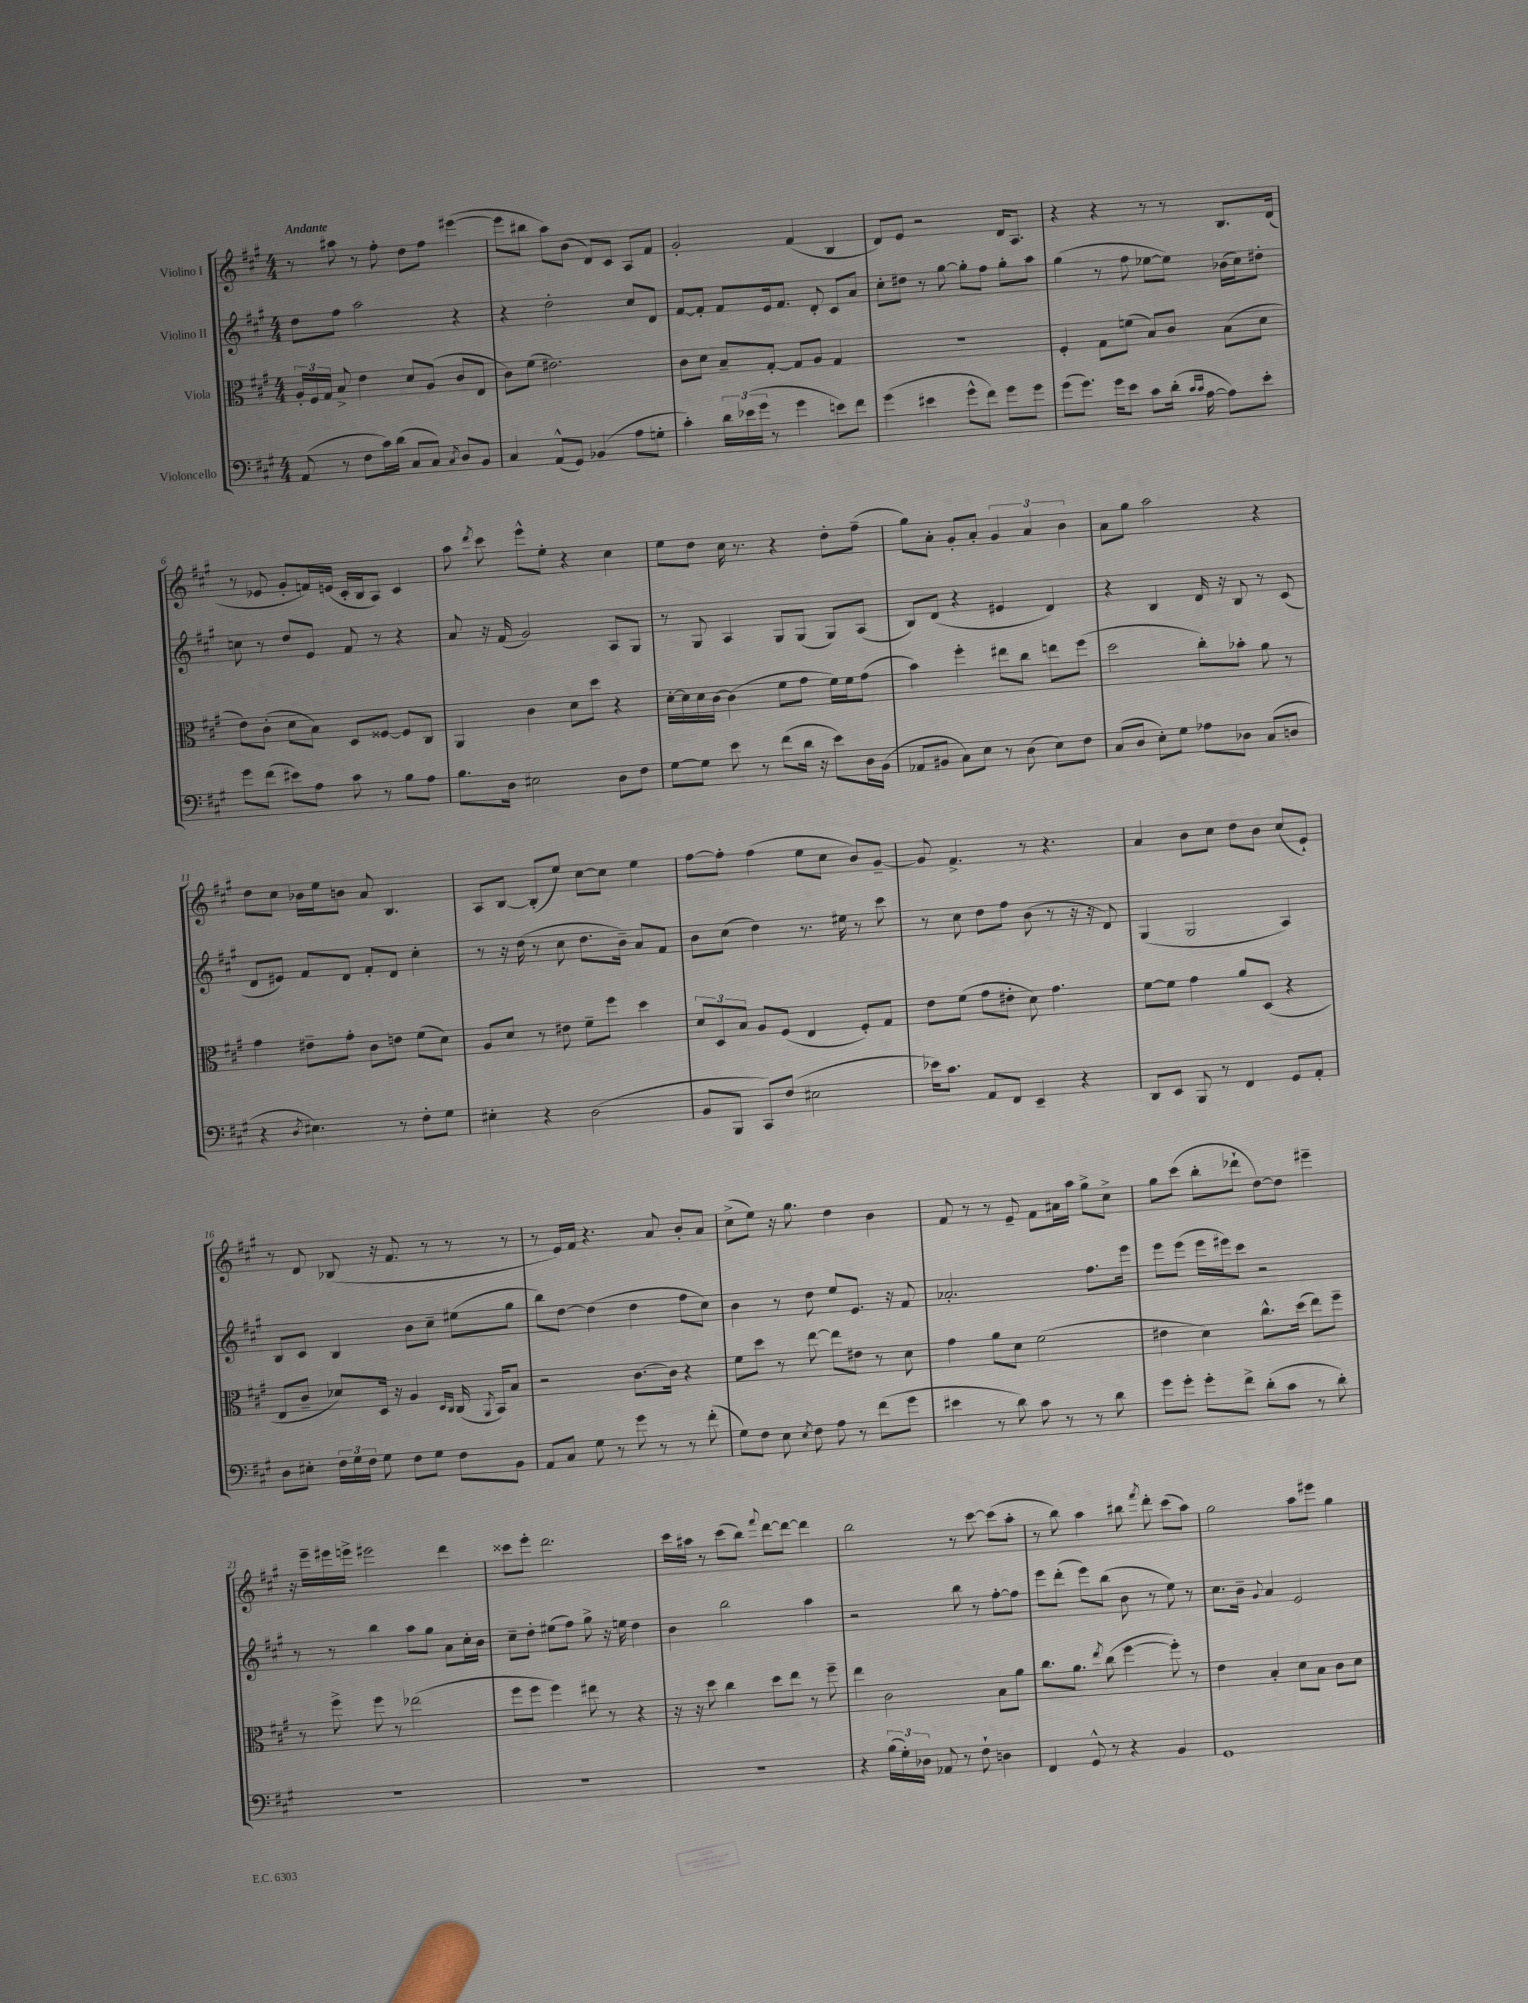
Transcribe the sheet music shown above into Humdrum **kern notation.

**kern	**kern	**kern	**kern
*staff4	*staff3	*staff2	*staff1
*clefF4	*clefC3	*clefG2	*clefG2
*k[f#c#g#]	*k[f#c#g#]	*k[f#c#g#]	*k[f#c#g#]
*M4/4	*M4/4	*M4/4	*M4/4
(8AA/	24A'/LL	8dd\L	8r
.	24F#/	.	.
.	24G#/JJ	.	.
8r	8B^/	8ff#\J	8aa#\
8F#\L	4e\	2aa\	8r
16c#\L)	.	.	8ff#'\
(16d\JJ	.	.	.
8C#/L	8d/L	.	8dd\L
8C#/J)	(8A/J	.	8ff#\J
8qC#/	.	.	.
8D/L	8c#/L	4r	([4eee#\
8BB/J	8E/J	.	.
=	=	=	=
4C#/	8c#\L)	4r	8eee#\]L
.	(8f#\J	.	8bb#\J
(8AA^^/L	2.e#\)	2dd'\	8aa\L)
8GG#/J)	.	.	(8b\J
(4BB-/	.	.	8d/L)
.	.	.	8c#/J
8A\L	.	8cc#/L	8A/L
8G'\J	.	8d/J	8f#/J
=	=	=	=
4c#'\)	8c#\L	[8f#/L	2g#'/
.	8d\J	8f#'/]J	.
24d\LL	8B~/L	8f#/L	.
(24e-\	.	.	.
24g#\JJ	.	.	.
8r	[8G#'/J	16e/k	.
.	.	8.f#/J	.
4g#\	8G#/]L	.	(4f#/
.	8A/J	8d'/	.
8e\L)	4G#/	8c#/L	4B/
8f#\J	.	8a/J	.
=	=	=	=
(4g#\	1r	8cc#'\L	8d/L)
.	.	8dd#\J	8e/J
4e#\	.	8r	2r
.	.	[8gg#\	.
8g#^^\L	.	8gg#'\]L	.
8f#\J)	.	8ff#\J	.
8g#\L	.	8gg#'\L	16d/LK
.	.	.	8.A/J
8g#\J	.	8aa\J	.
=	=	=	=
(8g#\L	4F#'/	(4gg#\	4r
8.g#\J)	.	.	.
.	8G#\L	8r	4r
16g#\LK	.	.	.
8e\J	(8f\J	8ff#\	.
8c#\L	8B/L)	[8ee-\L	8r
(16d'\Jk	8c#/J	8ee-\]J)	8r
16qqc#/LL	.	.	.
16qqc#/JJ	.	.	.
[16A\	.	.	.
8A\]L)	(8B\L	(16b-\LL	8.B/L
.	.	16cc#\J)	.
8e'\J	8d\J	8dd#'\J	.
.	.	.	(16d/Jk
=	=	=	=
8g#\L	8e\L)	8cc\	8r
(8f#\J	(8c#'\J	8r	8e-/
8e#\L)	8d\L	8dd/L	8g#'/L
8A\J	8B\J)	8e/J	16f/L)
.	.	.	(16e/JJ
8c#\	8D/L	8f#/	16c#'/LL
.	.	.	16B/J
8r	[8F##/J	8r	8A/J)
8B\L	8F##/]L	4r	4c#/
8A\J	8C#/J	.	.
=	=	=	=
8.B\L	4AA/	8a/	8aa\
.	.	.	8qddd/
.	.	16r	8ccc#\
16D\Jk	.	(16f#/	.
2E#\	4c#\	2g#/)	8eee^^\L
.	.	.	8ee'\J
.	8d\L	.	4r
.	8dd\J	.	.
8D\L	4r	8A/L	4cc#\
8F#\J	.	8G#/J	.
=	=	=	=
[8G#\L	[16d'\LL	8r	8ee\L
.	16d\]	.	.
8G#\]J	16d\	8G#/	8dd\J
.	[16c#\JJ	.	.
8e\	(4c#\]	4A/	16cc#\
.	.	.	8.r
8r	.	.	.
(8f#\L	8f#\L	8G#/L	4r
16d\Jk	8g#\J	(8G#/J	.
16r	.	.	.
8e\L)	16f#\LL)	8G#/L)	8dd'\L
.	16f#\J	.	.
16D\L	(8g#\J	(8A/J	(8ff#~\J
(16BB\JJ	.	.	.
=	=	=	=
8AA-/L	4b\)	8B/L)	8gg#\L)
8BB#/J	.	(8d/J	8a'\J
8C#\L)	4ff#'\	4r	8g#'/L
8E\J	.	.	8a'/J
8r	8ee#\L	4e#/	6g#/
(8D\	8cc#\J	.	.
.	.	.	6a/
8E\L)	8ee\L	4d/)	.
.	.	.	6b\
8F#\J	(8ff#\J	.	.
=	=	=	=
(8C#/L	2dd\	4r	8a\L
8D/J	.	.	8gg#\J
8E'\L)	.	4B/	2aa\
8G#\J	.	.	.
8A-\L	8cc#'\L)	16d/	.
.	.	16r	.
8D-\J	8b-'\J	8B/	.
(8C#/L	8a\	8r	4r
8D/J	8r	(8c#/	.
=	=	=	=
4r	4g#\	8d/L	8dd\L
.	.	8e#/J)	8cc#\J
8qD/	.	.	.
4.E#\)	8e#~\L	8f#/L	16b-\LL
.	.	.	16ee\J
.	8g#'\J	8d/J	8b\J
.	8c#\L	8f#'/L	8a/
8r	8e\J	8d/J	4.B/
8F#'\L	(8f#\L	4cc#'\	.
8G#\J	8d\J)	.	.
=	=	=	=
4E#'\	8A/L	8r	8A/L
.	8d/J	16r	[8B/J
.	.	(16dd\	.
4r	8r	8r	(8B'/]L
.	8e#\	8cc#\	8ee/J)
(2D\	8f#~\L	8.dd\L	[8cc#\L
.	8ff#\J	.	8cc#\]J
.	.	16b~\Jk)	.
.	4dd\	8a/L	4ee\
.	.	8f#/J	.
=	=	=	=
8BB/L	12d/L	8b\L	[8ff#\L
.	12D/	.	.
8BBB/J	.	(8cc#\J	8ff#'\]J
.	12B/J	.	.
8CC#/L)	8A/L	4dd\)	(4ff#\
(8F#/J	(8F#/J	.	.
2E#\	4E/	8.r	8ee\L
.	.	.	8cc#\J
.	.	16ee#\	.
.	8F#'/L)	8r	8b/L)
.	8G#/J	8ccc#\	[8g#~/J
=	=	=	=
16e-\LK)	8e\L	8r	8g#/]
8.c#\J	.	.	.
.	(8f#\J	8cc#\	4.f#^/
8AA/L	8g#\L	8dd\L	.
8FF#/J	8e#'\J	8ff#\J	.
4EE~/	8d\)	(8b\	8r
.	4.g#\	8r	4.r
4r	.	16r	.
.	.	16r	.
.	.	8d/)	.
=	=	=	=
8DD/L	[8f#\L	(4G#/	4a/
8EE/J	8f#\]J	.	.
8BBB/	4g#\	2G#/	8b\L
8r	.	.	8cc#\J
4FF#/	8a/L	.	8dd\L
.	(8D/J	.	8b\J
8GG#/L	4r	4A/)	(8cc#/L
8AA'/J	.	.	8e`/J)
=	=	=	=
8D\L	8E/L	8B/L	8r
8E#'\J	8c#~/J	8c#/J	8d/
24F#\LL	8d-/L)	4B/	(8B-/
24G#\	.	.	.
24F#\JJ	.	.	.
8G#\	16D/Jk	.	16r
.	16r	.	8.f#/
8F#\L	4A/	8b\L	.
8G#\J	.	8cc#~\J	8r
.	16qqD/LL	.	.
.	16qqC#/JJ	.	.
8F#\L	(16C#/	(8ee#\L	8r
.	8qAA/	.	.
.	16BB/LK)	.	.
8BB\J	8B/J	8gg#\J	8r
=	=	=	=
8AA/L	2r	8bb\L)	8r
8C#/J	.	[8dd\J	16e/LL)
.	.	.	16f#/JJ
8G#\	.	(4dd\]	4.r
8r	.	.	.
8g#\	[8.c#\L	4dd\	.
8r	.	.	8a/
.	16c#\]Jk	.	.
8r	4r	8ff#\L	8b'/L
(8f#'\	.	8cc#\J)	8a/J
=	=	=	=
8G#\L)	8f#\L	4b\	(8cc#^\L
8F#\J	8dd\J	.	8ee\J)
8E\	8r	8r	16r
.	.	.	8.gg#\
8qE/	.	.	.
8F#\	[8ee\	8dd\	.
8A\	8ee\]L	8ee/L	4dd\
8r	8e#\J	8.e/J	.
(8f#\L	8r	.	4b\
.	.	16r	.
8g#\J	8d\	8f#/	.
=	=	=	=
4e#\	4g#\	2.a-'/	8f#/
.	.	.	8r
8r	8a\L	.	8r
8d\)	8d\J	.	8e~/
8c#\	(2f#\	.	8f#\L
8r	.	.	16a#\L
.	.	.	16aa\JJ
8r	.	8.ff#\L	8gg#^\L
8d\	.	.	8cc#^\J
.	.	16eee\Jk	.
=	=	=	=
8g#\L	4e#\	8eee\L	8gg#\L
8g#'\J	.	(8eee\J	(8ccc#\J
8g#'\L	4d\)	16eee\LL	8bb'\L
.	.	16eee#\J)	.
8f#^\J	.	8ccc#\J	8ddd-`\J
(8d'\L	8.cc#^^\L	2r	[8dd\L)
8c#\J	.	.	8dd\]J
.	(16dd\Jk	.	.
8r	8ee\L)	.	4eee#~\
8d'\)	8ff#~\J	.	.
=	=	=	=
1r	8r	8r	16r
.	.	.	16eee~\LL
.	8ff#^\	8r	16eee#\
.	.	.	16eee^\JJ
.	8ff#\	4bb\	2eee#\
.	8r	.	.
.	(2ee-\	8aa\L	.
.	.	8gg#\J	.
.	.	8a\L	4ddd\
.	.	16cc#'\L	.
.	.	16b\JJ	.
=	=	=	=
1r	8ff#\L	8cc#~\L	8ccc##\L
.	8ff#\J	8dd'\J	8eee'\J
.	4ff#\)	(8ee#\L	2.ddd\
.	.	8ff#\J)	.
.	8ee#\	8gg#^\	.
.	8r	16r	.
.	.	16ee\	.
.	4r	4dd\	.
=	=	=	=
1r	16r	4b\	16ccc#\LL
.	16r	.	16aa#\JJ
.	8dd\	.	8r
.	4cc#\	2bb\	(8ccc#\L
.	.	.	8bb\J)
.	.	.	8qqfff#/
.	8dd\L	.	[8ddd\L
.	8ee\J	.	8ddd\_J
.	8r	4aa\	4ddd\]
.	8ff#~\	.	.
=	=	=	=
4r	4ee\	2r	2bb\
(24B\LL	2c#\	.	.
24G#'\)	.	.	.
24D-\JJ	.	.	.
8AA-/	.	.	.
8r	.	8bb\	8r
8F#`\	.	8r	[8ccc#\
4D\	8B\L	[8ff#'\L	(8ccc#\]L
.	8a\J	8ff#\]J	8aa'\J
=	=	=	=
4FF#/	8.cc#\L	8eee\L	8r
.	.	(8ddd'\J	8bb\)
.	8.a\J	.	.
8GG#^^/	.	8eee\L)	4aa\
.	8qee/	.	.
8r	(8cc#\	(8bb\J	.
4r	[4ff#\	8b\	8bb#\
.	.	.	8qfff#/
.	.	8r	8ddd'\
4BB/	8ff#'\])	8ee\)	(8ccc#\L
.	8r	8r	8aa\J)
=	=	=	=
1GG#	4e\	8.cc#\L	2gg#\
.	.	16b~\Jk	.
.	.	8qqg#/	.
.	4B'/	4a/	.
.	8d\L	2e/	8aa\L
.	8B\J	.	8eee#\J
.	8c#\L	.	4gg#\
.	8d\J	.	.
==	==	==	==
*-	*-	*-	*-
